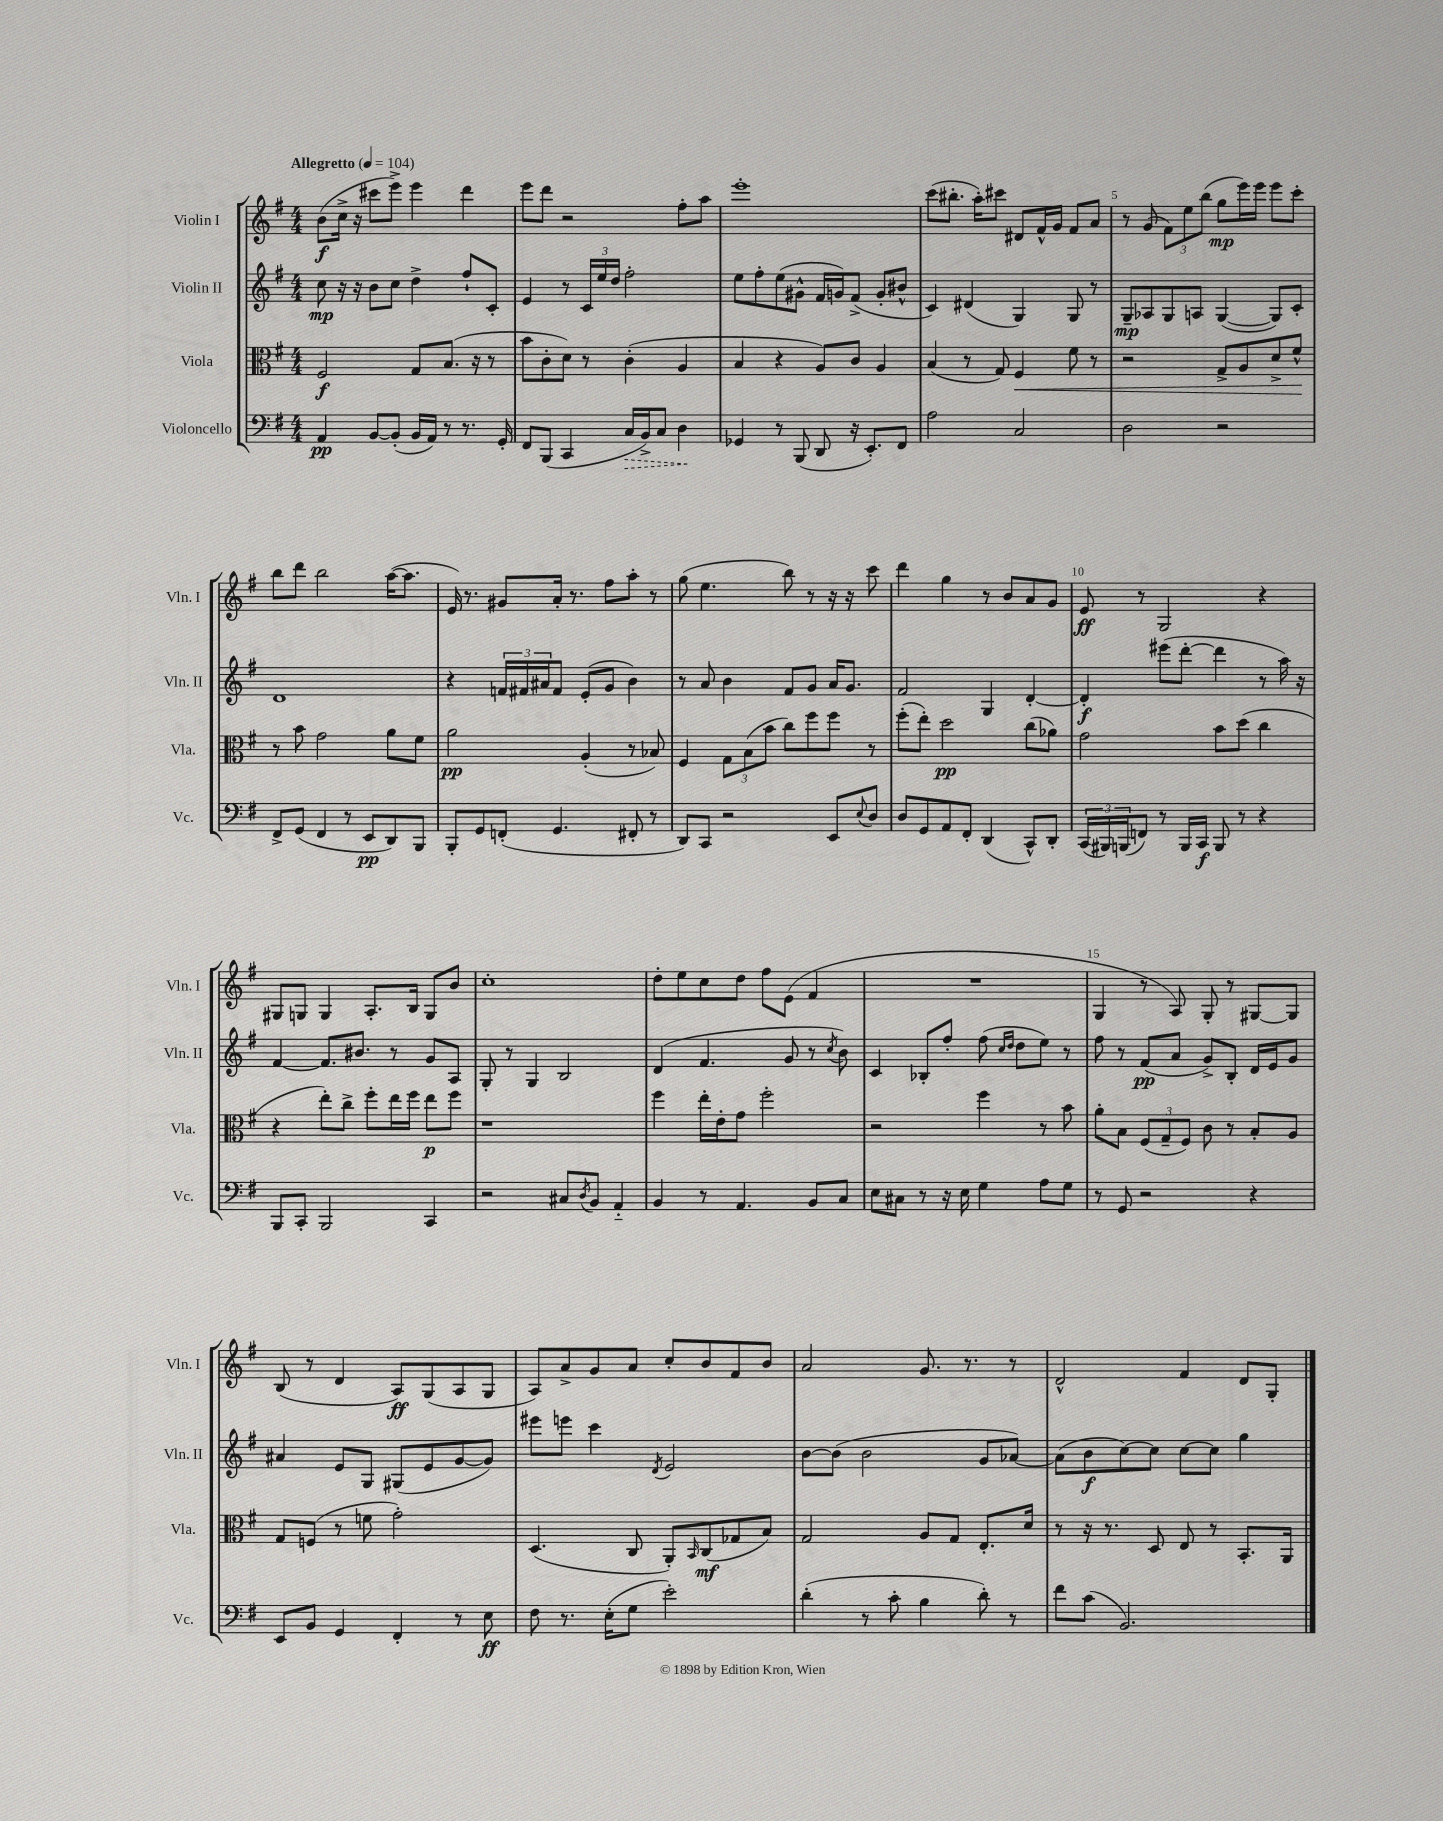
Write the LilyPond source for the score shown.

<<
\new StaffGroup <<
\new Staff = "s0" \with { instrumentName = "Violin I" shortInstrumentName = "Vln. I" } {
    \clef treble \key g \major \numericTimeSignature \time 4/4 \tempo "Allegretto" 4 = 104
    b'8\f( c''16-> r16 cis'''8 e'''8->) e'''4 d'''4 |
    e'''8 d'''8 r2 fis''8-. a''8 |
    e'''1-. |
    c'''8( bis''8.-. a''16-.) cis'''8 dis'8 fis'16-^ g'16 fis'8 a'8 |
    r8 g'8( \tuplet 3/2 { fis'8) e''8 b''8( } g''8\mp e'''16) e'''16 e'''8 c'''8-. |
    b''8 d'''8 b''2 a''16~( a''8. |
    e'16) r8. gis'8 a'16-. r8. fis''8 a''8-. r8 |
    g''8( e''4. b''8) r8 r16 r16 c'''8 |
    d'''4 g''4 r8 b'8 a'8 g'8 |
    e'8\ff r8 g2 r4 |
    gis8 g8 g4 a8.-. b16 g8 b'8 |
    c''1-. |
    d''8-. e''8 c''8 d''8 fis''8 e'8( fis'4 |
    R1 |
    g4 r8 a8) g8-. r8 gis8~ gis8 |
    b8( r8 d'4 a8\ff) g8( a8 g8 |
    a8) a'8-> g'8 a'8 c''8-. b'8 fis'8 b'8 |
    a'2 g'8. r8. r8 |
    d'2-^ fis'4 d'8 g8-. \bar "|." |
}
\new Staff = "s1" \with { instrumentName = "Violin II" shortInstrumentName = "Vln. II" } {
    \clef treble \key g \major \numericTimeSignature \time 4/4
    c''8\mp r16 r16 b'8 c''8 d''4-> fis''8-! c'8-. |
    e'4 r8 \tuplet 3/2 { c'16 e''16 d''16 } fis''2-. |
    e''8 fis''8-. e''8( gis'8-^ fis'16 g'16) fis'8->( g'8-. bis'8-^ |
    c'4) dis'4( g4) g8 r8 |
    g8--\mp aes8 g8 a8 g4~( g8) c'8-. |
    d'1 |
    r4 \tuplet 3/2 { f'16 fis'16 ais'16 } fis'8 e'8-.( g'8 b'4) |
    r8 a'8 b'4 fis'8 g'8 a'16 g'8. |
    fis'2 g4 d'4~-. |
    d'4-.\f eis'''8( d'''8~-. d'''4 r8 a''16) r16 |
    fis'4~ fis'8. bis'8. r8 g'8 a8 |
    g8-. r8 g4 b2 |
    d'4( fis'4. g'8 r8 \acciaccatura { c''8 } b'8) |
    c'4 bes8-. fis''8-. fis''8( \grace { c''16 d''16 } d''8 e''8) r8 |
    fis''8 r8 fis'8\pp( a'8 g'8->) b8-. d'16 e'16 g'8 |
    ais'4 e'8 g8 gis8( e'8 g'8~ g'8) |
    eis'''8 e'''8 c'''4 \acciaccatura { d'8 } e'2 |
    b'8~ b'8( b'2 g'8 aes'8~) |
    aes'8( b'8\f c''8~) c''8 c''8~ c''8 g''4 \bar "|." |
}
\new Staff = "s2" \with { instrumentName = "Viola" shortInstrumentName = "Vla." } {
    \clef alto \key g \major \numericTimeSignature \time 4/4
    fis2\f g8 b8.( r16 r8 |
    b'8 c'8-. d'8) r8 c'4-.( a4 |
    b4 r4 a8) c'8 a4 |
    b4( r8 g8) fis4\< fis'8 r8 |
    r2 g8-> a8 d'8-> fis'8-^\! |
    r8 b'8 g'2 a'8 fis'8 |
    a'2\pp a4-.( r8 bes8) |
    fis4 \tuplet 3/2 { g8 b8( b'8 } c''8) fis''8 fis''8 r8 |
    fis''8-.( e''8-.) d''2\pp c''8( aes'8) |
    g'2 b'8 d''8( c''4 |
    r4 e''8-.) c''8-> fis''8-. e''16 fis''16 e''8\p fis''8 |
    r1 |
    fis''4 e''16-. e'16-. g'8 fis''2-. |
    r2 fis''4 r8 b'8 |
    a'8-. b8 \tuplet 3/2 { fis8( g8-- fis8) } c'8 r8 b8-. a8 |
    g8 f8( r8 f'8 g'2-.) |
    d4.( c8 a,8-.) \grace { b,16 } c8\mf( ges8 b8) |
    g2 a8 g8 e8.-. d'16 |
    r8 r16 r8. d8 e8 r8 b,8.-. a,16 \bar "|." |
}
\new Staff = "s3" \with { instrumentName = "Violoncello" shortInstrumentName = "Vc." } {
    \clef bass \key g \major \numericTimeSignature \time 4/4
    a,4\pp b,8~ b,8-.( b,16 a,16) r8 r8. g,16-. |
    fis,8 b,,8( c,4 \once \override Hairpin.style = #'dashed-line c16\> b,16->) c8 d4\! |
    ges,4 r8 b,,8( d,8 r16 e,8.-.) fis,8 |
    a2 c2 |
    d2 r2 |
    fis,8-> g,8( fis,4 r8 e,8\pp d,8) b,,8 |
    b,,8-. g,8 f,8-.( g,4. fis,8-. r8 |
    d,8) c,8 r2 e,8 \appoggiatura { e8 } d8 |
    d8 g,8 a,8 fis,8-. d,4( c,8-^) d,8-. |
    \tuplet 3/2 { c,16( bis,,16) b,,16( } f,8) r8 b,,16 c,16\f b,,8 r8 r4 |
    b,,8 c,8-. b,,2 c,4 |
    r2 cis8 \acciaccatura { d8 } b,8 a,4-_ |
    b,4 r8 a,4. b,8 c8 |
    e8 cis8 r8 r16 e16 g4 a8 g8 |
    r8 g,8 r2 r4 |
    e,8 b,8 g,4 fis,4-. r8 e8\ff |
    fis8 r8. e16-.( g8 e'2-.) |
    d'4-.( r8 c'8-. b4 d'8-.) r8 |
    fis'8 c'8( b,2.) \bar "|." |
}
>>
>>
\layout { \context { \Score \override BarNumber.break-visibility = ##(#f #t #t) barNumberVisibility = #(every-nth-bar-number-visible 5) } }
